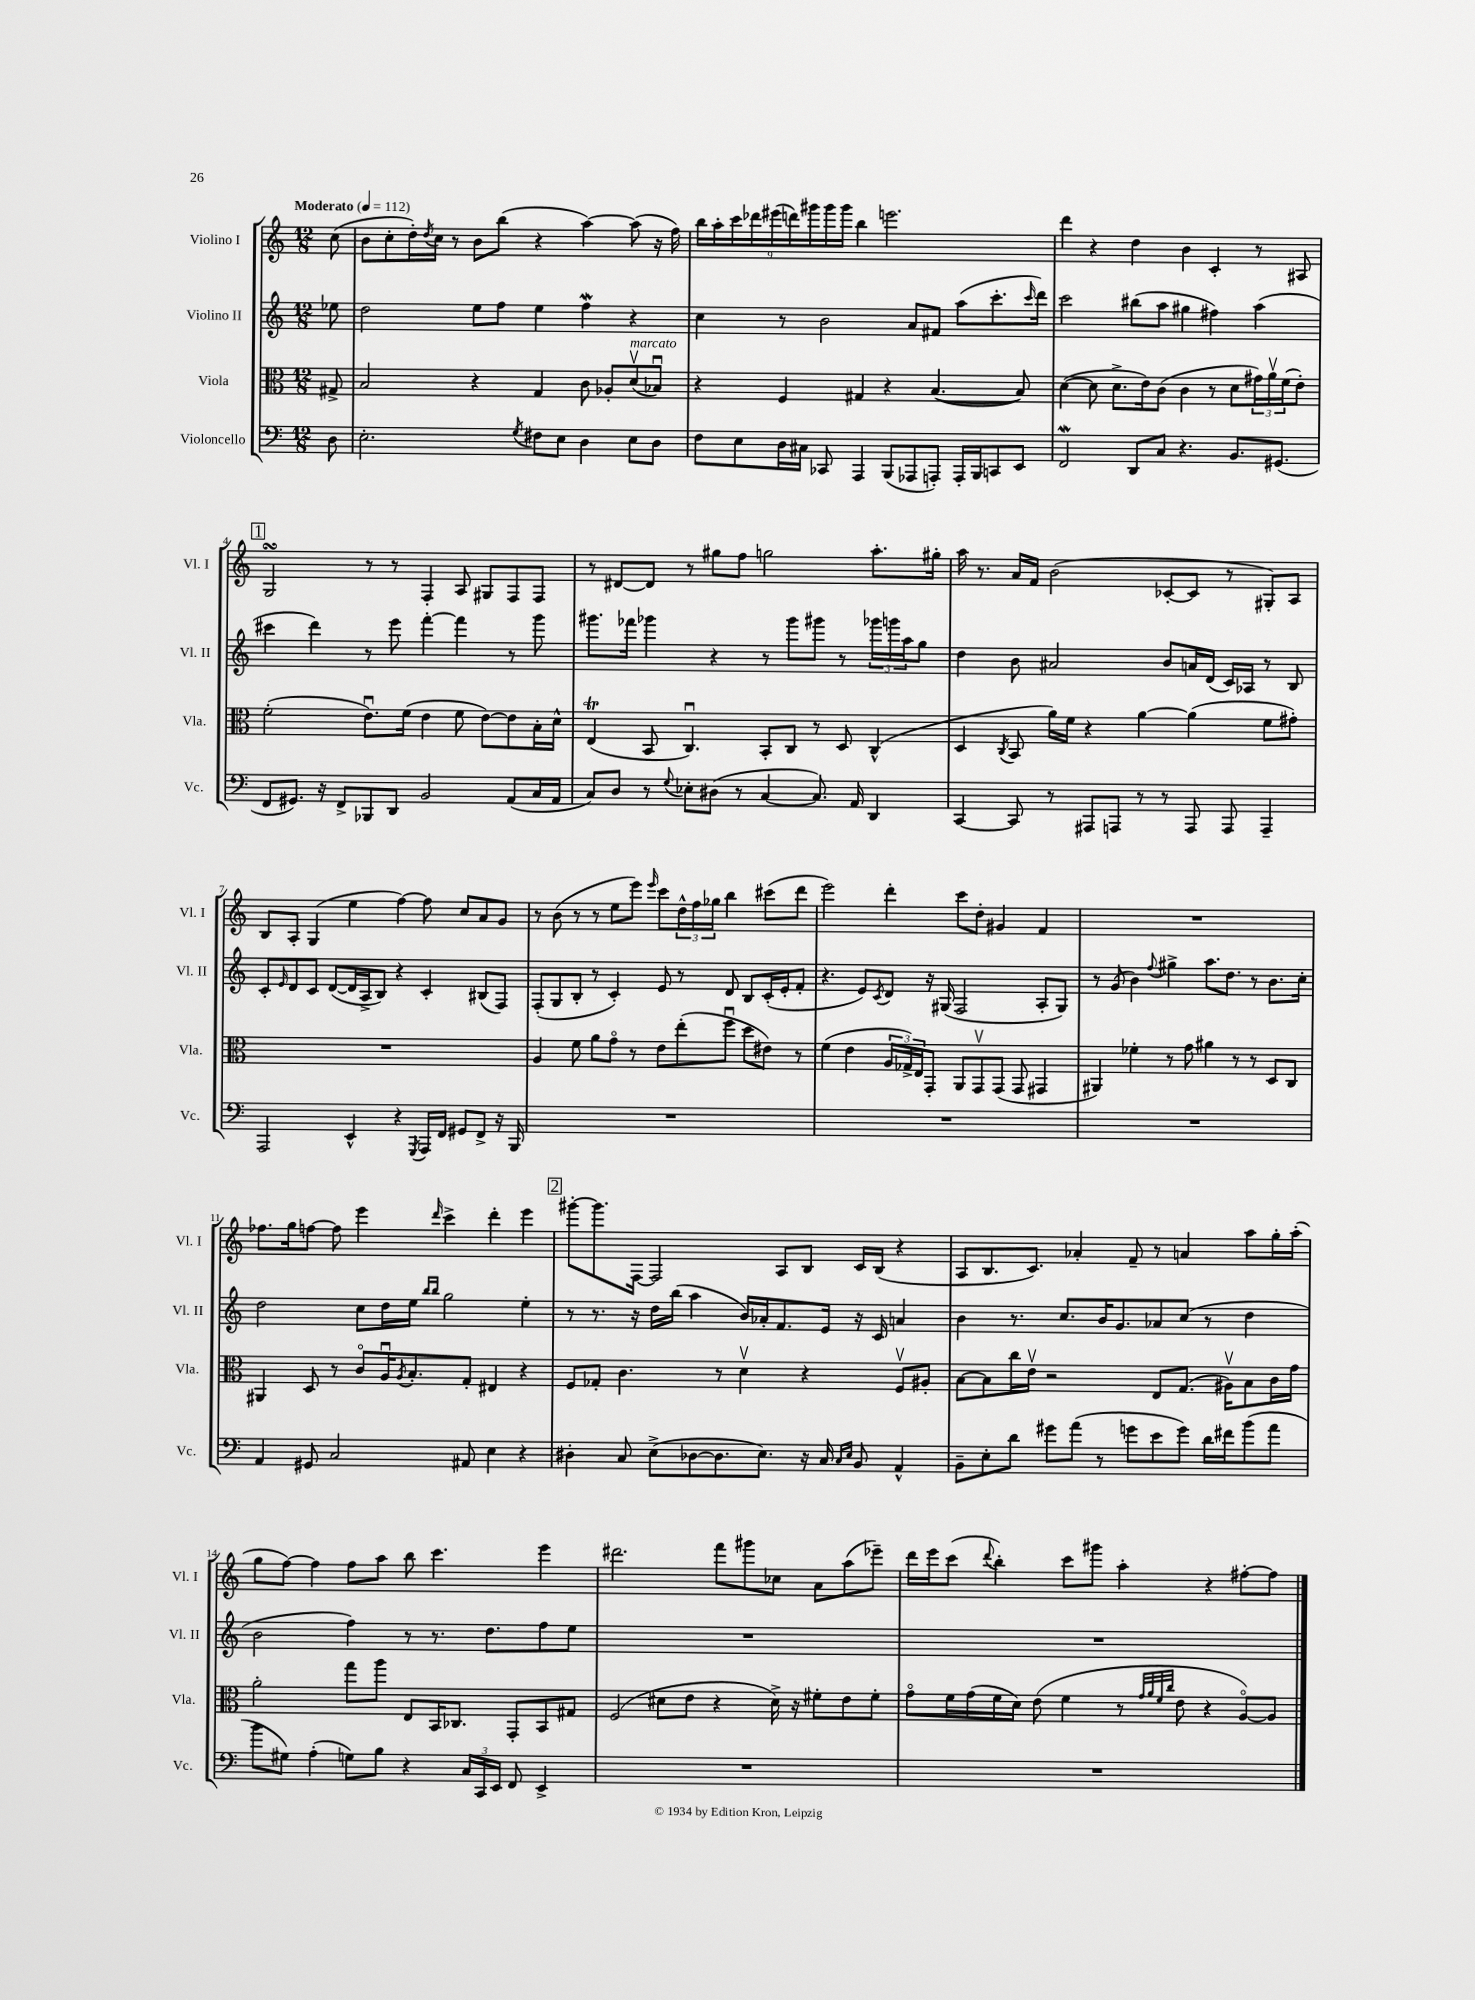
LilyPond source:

<<
\new StaffGroup <<
\new Staff = "s0" \with { instrumentName = "Violino I" shortInstrumentName = "Vl. I" } {
    \clef treble \key c \major \numericTimeSignature \time 12/8 \partial 8 \tempo "Moderato" 4 = 112
    c''8( |
    b'8 c''8-. d''16-.) \acciaccatura { d''8 } c''16 r8 b'8 b''8( r4 a''4~) a''8( r16 f''16) |
    \tuplet 9/8 { b''16 a''16-. c'''16 des'''16 eis'''16( d'''16) gis'''16 gis'''16 gis'''16 } b''4 e'''2. |
    d'''4 r4 d''4 b'4 c'4-. r8 ais8 |
    \mark \markup { \box "1" } g2\turn r8 r8 f4-. a8 gis8 f8 f8 |
    r8 dis'8~ dis'8 r8 gis''8 f''8 g''2 a''8.-. gis''16-. |
    a''16 r8. a'16 f'16 b'2( ces'8~-. ces'8 r8 gis8-.) a8 |
    b8 a8-. g4( e''4 f''4~) f''8 c''8 a'8 g'8 |
    r8 b'8( r8 r8 e''8 e'''8) \grace { e'''16 } c'''8 \tuplet 3/2 { d''16-^ f''16 ges''16 } b''4 cis'''8( d'''8 |
    e'''2) d'''4-. c'''8 d''8-. gis'4 f'4 |
    R1. |
    fes''8. g''16 f''8~ f''8 e'''4 \grace { d'''16 } c'''4-> d'''4-. e'''4 |
    \mark \markup { \box "2" } gis'''8~-. gis'''8. f16~ f2 a8 b8 c'16 b16( r4 |
    a8 b8. c'8.) aes'4-. f'8-- r8 a'4 a''8 g''16-. a''16-.( |
    g''8 f''8~) f''4 f''8 a''8 b''8 c'''4. e'''4 |
    dis'''2. f'''8 gis'''8 ces''8 a'8 a''8( ees'''8--) |
    d'''16 e'''16 c'''8( \appoggiatura { d'''8 } b''4-.) c'''8 gis'''8 a''4-. r4 fis''8~-. fis''8 \bar "|." |
}
\new Staff = "s1" \with { instrumentName = "Violino II" shortInstrumentName = "Vl. II" } {
    \clef treble \key c \major \numericTimeSignature \time 12/8 \partial 8
    ees''8 |
    d''2 e''8 f''8 e''4 f''4\mordent r4 |
    c''4 r8 b'2 a'8 fis'8 a''8( c'''8.-. \grace { c'''16 } d'''16) |
    c'''2 bis''8( a''8 gis''4 fis''4) a''4( |
    \mark \markup { \box "1" } cis'''4 d'''4) r8 e'''8 f'''4~-. f'''4 r8 g'''8 |
    gis'''8. fes'''16 ges'''4 r4 r8 ges'''8 gis'''8 r8 \tuplet 3/2 { ges'''16 g'''16 a''16 } g''8 |
    d''4 b'8 ais'2 b'8 a'16 d'16( c'16) aes16 r8 b8 |
    c'8-. \grace { e'16 } d'8 c'8 d'8~( d'16 a16-> b8) r4 c'4-. bis8( f8) |
    f8-.( g8 b8-. r8 c'4-.) e'8 r8 d'8 b8 c'16-.( e'16-. f'8-. |
    r4. e'8) \acciaccatura { c'8 } d'8 r16 gis16( f2 a8-. gis8) |
    r8 g'8( b'4) \appoggiatura { f''8 } gis''4-> a''8. d''8. r8 b'8. c''16-. |
    d''2 c''8 d''16 e''16 \grace { b''16 b''16 } g''2 e''4-. |
    \mark \markup { \box "2" } r8 r8. r16 d''16 b''16( a''4 b'16) aes'16-. f'8. e'16 r16 c'16 a'4 |
    b'4 r8. c''8. b'16 g'8. aes'8 c''8( r8 d''4 |
    b'2 f''4) r8 r8. d''8. f''8 e''8 |
    R1. |
    R1. \bar "|." |
}
\new Staff = "s2" \with { instrumentName = "Viola" shortInstrumentName = "Vla." } {
    \clef alto \key c \major \numericTimeSignature \time 12/8 \partial 8
    gis8-> |
    b2 r4 g4 c'8 aes8-. d'8\upbow^\markup { \italic "marcato" }( bes8\downbow) |
    r4 f4 gis4 r4 b4.~( b8) |
    d'4~( d'8 d'8.-> e'16) c'8( c'4 r8 d'8 \tuplet 3/2 { gis'16) a'16\upbow f'16( } e'8-.) |
    \mark \markup { \box "1" } f'2-.( e'8.\downbow) f'16( e'4 f'8 e'8~) e'8 b16-. d'16-^ |
    e4\trill( b,8 c4.\downbow) b,8-. c8 r8 d8 c4-^( |
    d4 \acciaccatura { c8 } b,8 a'16) f'16 r4 a'4~ a'4( f'8 gis'8-.) |
    R1. |
    a4 f'8 a'8 g'8\flageolet r8 e'8 e''8-.( f''8\downbow d''8 eis'8) r8 |
    f'4( e'4 \tuplet 3/2 { a16 ges16->) e16 } g,8-. a,8 g,8\upbow g,8( g,8 gis,4 |
    ais,4) fes'4-. r8 g'8 ais'4 r8 r8 d8 c8 |
    ais,4 d8 r8 c'8\flageolet a16\downbow \acciaccatura { a8 } b8.-. g8-. eis4 r4 |
    \mark \markup { \box "2" } f8 ges8-. c'4. r8 d'4\upbow r4 f8\upbow ais8-. |
    b8~ b8 c''16 e'16\upbow r2 e8 g8.( ais16\upbow) b8 c'16 g'16 |
    a'2-. g''8 a''8 e8 b,16 ces8. g,8-. b,8 gis8 |
    f2( dis'8 e'8 r4 dis'16->) r16 fis'8-. e'8 fis'8-. |
    g'8\flageolet f'16 g'16( f'16 d'16) e'8( f'4 r8 \grace { g'32 a'32 f'32 c''32 } e'8 r4 a8~\flageolet) a8 \bar "|." |
}
\new Staff = "s3" \with { instrumentName = "Violoncello" shortInstrumentName = "Vc." } {
    \clef bass \key c \major \numericTimeSignature \time 12/8 \partial 8
    d8 |
    e2.-. \acciaccatura { g8 } fis8 e8 d4 e8 d8 |
    f8 e8 d16 cis16 ces,8 a,,4 b,,8( aes,,8 a,,8-.) a,,16-. b,,16 c,8 e,8 |
    f,2\mordent d,8 c8 r4. b,8. gis,8.( |
    \mark \markup { \box "1" } f,8 gis,8.) r16 f,8-> bes,,8 d,8 b,2 a,8( c16 a,16 |
    c8) d8 r8 \appoggiatura { g8 } ees8-. dis8( r8 c4~ c8.) a,16 d,4 |
    c,4~ c,8 r8 ais,,8 a,,8 r8 r8 a,,8 a,,8 a,,4-- |
    a,,2 e,4-^ r4 \acciaccatura { g,,8 } a,,16 f,16 gis,8 f,8-> r16 b,,16 |
    R1. |
    R1. |
    R1. |
    a,4 gis,8 c2 ais,8 e4 r4 |
    \mark \markup { \box "2" } dis4-. c8 e8->( des8~ des8. e8.) r16 c16 \grace { c16 e16 } b,8 a,4-^ |
    b,8-- e8-. d'8 gis'8 a'8( r8 g'8 e'8 g'8) d'16 fis'16 b'8( a'8 |
    b'8 gis8) a4-.( g8) b8 r4 \tuplet 3/2 { c16 c,16 e,16 } f,8 e,4-> |
    R1. |
    R1. \bar "|." |
}
>>
>>
